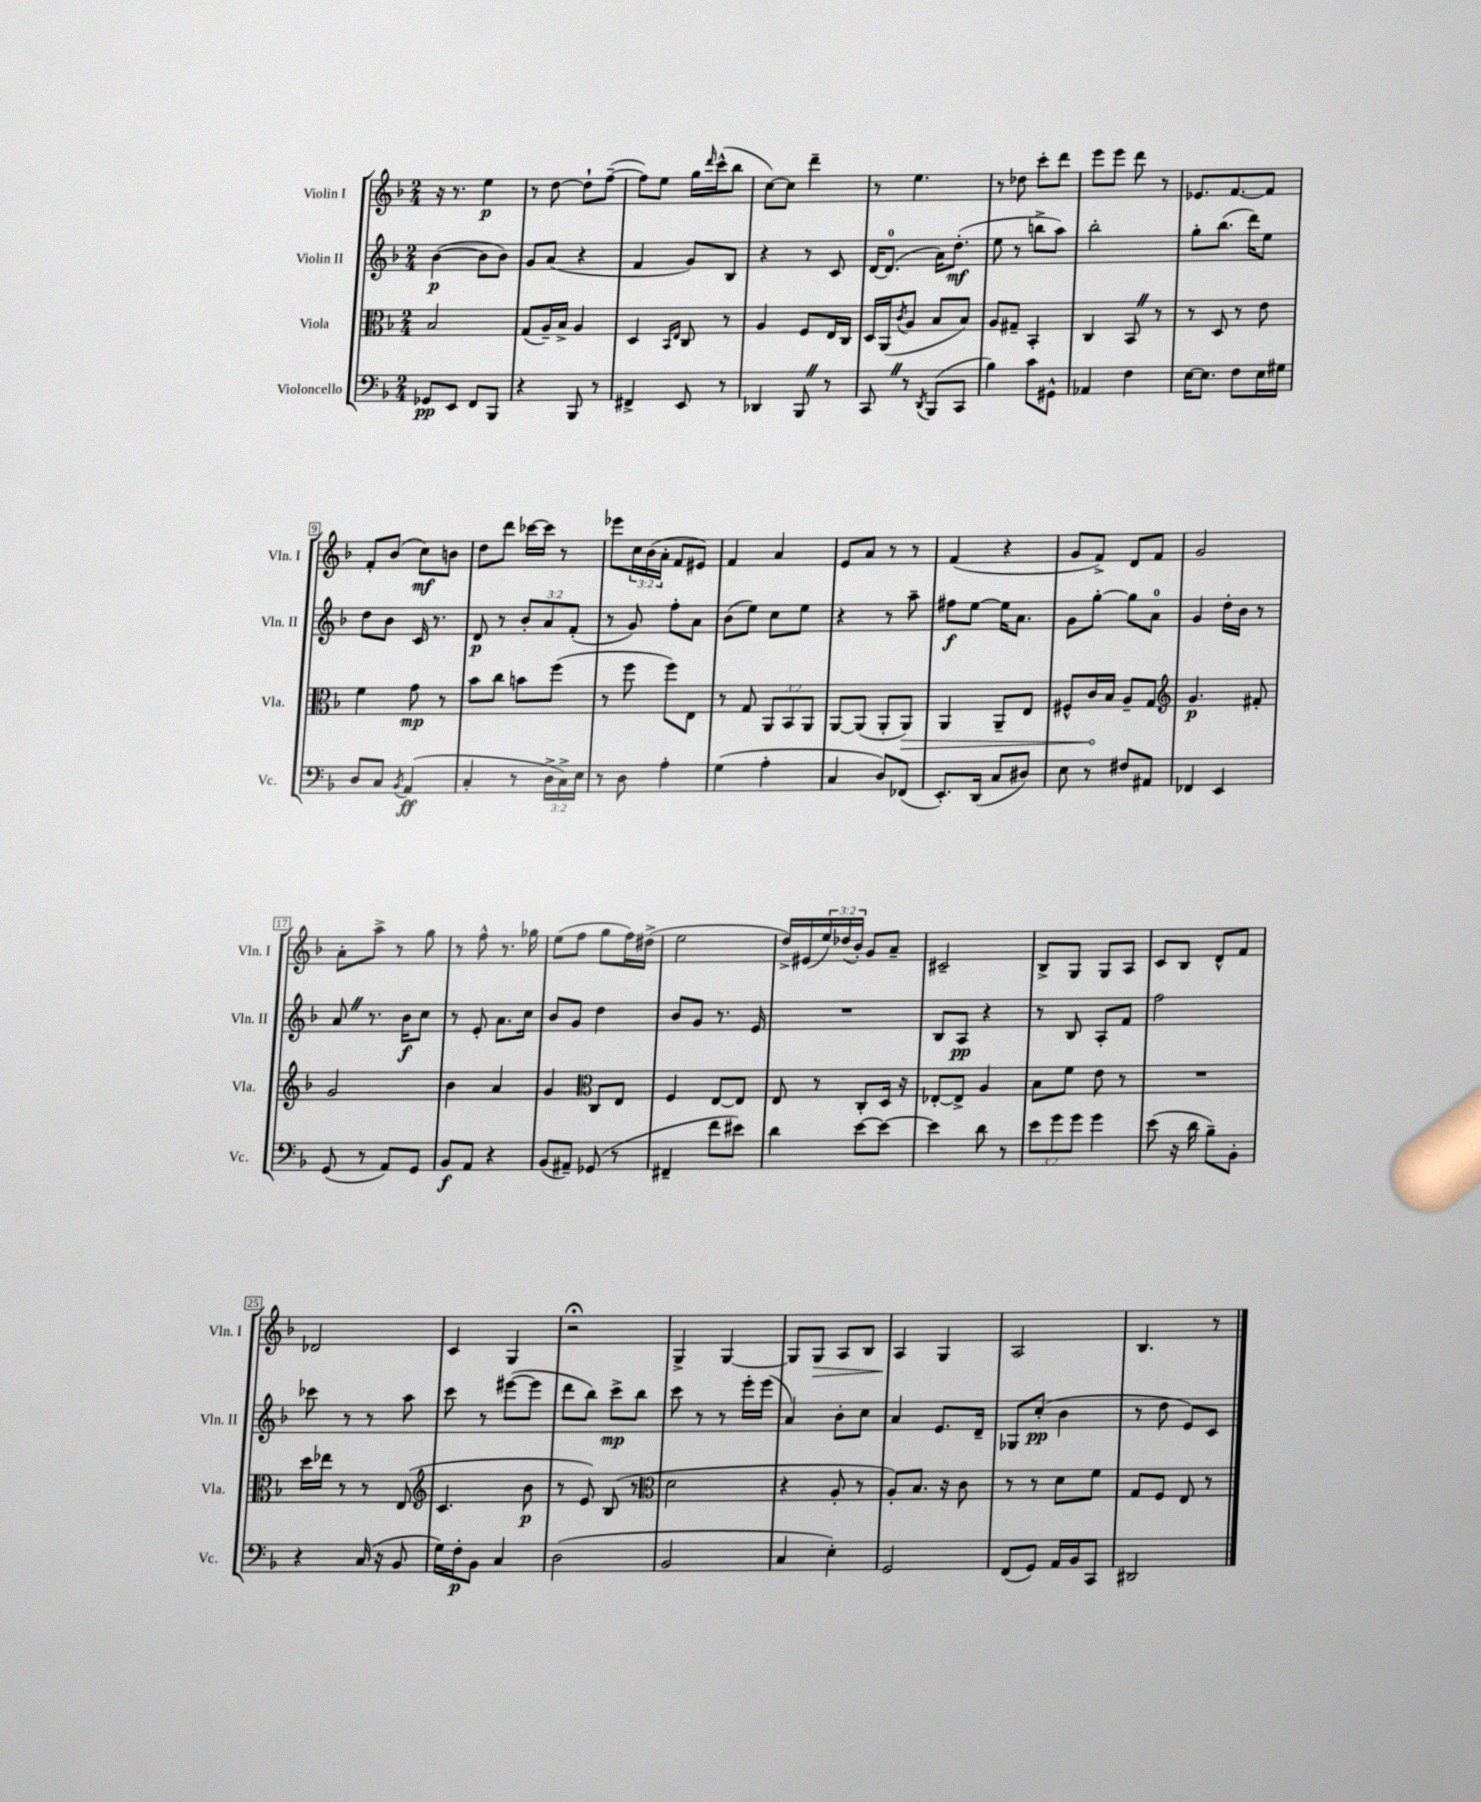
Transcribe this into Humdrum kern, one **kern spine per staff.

**kern	**kern	**kern	**kern
*staff4	*staff3	*staff2	*staff1
*clefF4	*clefC3	*clefG2	*clefG2
*k[b-]	*k[b-]	*k[b-]	*k[b-]
*M2/4	*M2/4	*M2/4	*M2/4
8GG-/L	2B-/	([4b-\	16r
.	.	.	8.r
8EE/J	.	.	.
8FF/L	.	8b-\]L	4ee\
8BBB-/J	.	8b-\J)	.
=	=	=	=
4r	(8G/L	8g/L	8r
.	16A~/L)	(8a/J	[8dd\
.	16B-^/JJ	.	.
8BBB-/	4A/	4r	8dd`\]L
8r	.	.	([8ff~\J
=	=	=	=
4FF#^/	4D/	4f/	8ff\]L)
.	.	.	8ee\J
.	16qqBB-/LL	.	.
.	16qqE/JJ	.	.
8EE/	8C/	8g/L)	16gg\LL
.	.	.	16qqddd/
.	.	.	(16ccc^^\J
8r	8r	8B-/J	8bb-\J
=	=	=	=
4DD-/	4A/	4r	[8cc\L)
.	.	.	8cc\]J
8BBB-/	8F/L	8r	4ddd~\
8r	16E/L	8c/	.
.	16C/JJ	.	.
=	=	=	=
8CC/	16D/LL	[16d/LK	8r
.	(16AA/J	(8.d/]J	.
.	8qc/	.	.
8r	8A/J	.	4.ee\
8qDD/	.	.	.
(8BBB-/L	8B-/L	16a\LK)	.
.	.	(8.dd'\J	.
8CC/J	8B-/J)	.	.
=	=	=	=
4B-\)	8A/L	8ee\	8r
.	8G#~/J	8r	8dd-\
8c\L	4BB-'/	8bb^\L	8ccc'\L
8GG#^^\J	.	8aa\J)	8ddd\J
=	=	=	=
4AA-/	4C/	2bb-'\	8eee\L
.	.	.	8eee\J
4F\	8BB-/	.	8ddd\
.	8r	.	8r
=	=	=	=
[16E\LK	8r	8gg'\L	8.e-/L
8.E\]J	.	.	.
.	8D/	(8.bb-\J	.
.	.	.	[8.f/
8F\L	8r	.	.
.	.	16ddd\LK)	.
16E\L	8e\	8ee\J	8f/]J
16G#\JJ	.	.	.
=	=	=	=
8D/L	4f\	8dd\L	8f'/L
8C/J	.	8b-\J	(8b-/J
8qBB-/	.	.	.
(4AA/	8g\	16c/	8cc\L)
.	.	8.r	.
.	8r	.	8b\J
=	=	=	=
4C'/	8b-\L	8d/	8dd\L
.	8cc\J	8r	8ddd\J
8r	8b\L	12b-'/L	[16ccc-\LL
.	.	.	16ccc-\]JJ
.	.	12a/	.
24D^\LL	(8ff\J	.	8r
24C^\)	.	(12f'/J	.
24E\JJ	.	.	.
=	=	=	=
8r	8r	8r	8eee-\L
8D\	8ff\	8g/)	24cc\L
.	.	.	(24b-\
.	.	.	24a'\JJ
4A'\	8ff\L)	8ff'\L	8f/L
.	8E\J	8a\J	8e#/J)
=	=	=	=
(4G\	8r	(8b-\L	4f/
.	8G/	8ee\J)	.
4A'\	12AA/L	8cc\L	4a/
.	12BB-/	.	.
.	.	8ee\J	.
.	12AA/J	.	.
=	=	=	=
4C/	[8AA/L	4r	8e/L
.	(8AA/]J	.	8a/J
8D/L)	8AA'/L	8r	8r
(8FF-/J	8AA/J)	8aa~\	8r
=	=	=	=
8.EE'/L)	4AA/	8ff#\L	(4f/
.	.	[8ee\J	.
(16DD/Jk	.	.	.
8C/L	8AA~/L	16ee\]LK	4r
.	.	8.a\J	.
8D#/J)	8E/J	.	.
=	=	=	=
8E\	8F#^^/L	8g\L	8g/L
8r	16c/L	[8gg'\J	8f^/J)
.	16B-/JJ	.	.
8F#/L	8A~/L	8gg\]L	8d/L
8AA#/J	8G/J	8a\J	8f/J
=	=	=	=
*	*clefG2	*	*
4FF-/	4.g/	4g/	2g/
4EE/	.	16dd'\LL	.
.	.	16b-\JJ	.
.	8f#'/	8r	.
=	=	=	=
(8GG/	2g/	8a/	8a'\L
8r	.	8.r	8aa^\J
8AA/L)	.	.	8r
.	.	16b-\LK	.
8GG/J	.	8cc\J	8gg\
=	=	=	=
8BB-/L	4b-\	8r	8r
8AA/J	.	8e'/	8ff^^\
4r	4a/	8.a\L	8.r
.	.	16cc\Jk	16gg-\
=	=	=	=
(8BB-/L	4g/	8b-/L	(8ee\L
8AA#~/J)	.	8g/J	8ff\J
*	*clefC3	*	*
(8GG-/	8C/L	4dd\	8gg\L
8r	8E/J	.	16ff\L)
.	.	.	(16dd#^\JJ
=	=	=	=
4FF#~/	4F/	8b-/L	2ee\
.	.	8g/J	.
8f\L	[8E/L	8.r	.
8e#\J)	8E/]J	.	.
.	.	16e/	.
=	=	=	=
4d\	8E/	2r	16dd^/LL)
.	.	.	(16e#/
.	8r	.	24ee/)
.	.	.	(24dd-/
.	.	.	24b-'/JJ)
[8e\L	8C'/L	.	8g/L
8e\_J	16D/Jk	.	8a~/J
.	16r	.	.
=	=	=	=
4e\]	[8E-'/L	8B-/L	2c#~/
.	8E-^/]J	8A/J	.
8d\	4A/	4r	.
8r	.	.	.
=	=	=	=
12e\L	8B-\L	8r	8B-^/L
12g\	.	.	.
.	8f\J	8B-/	8G/J
12g\J	.	.	.
4g\	8e\	8A'/L	8G/L
.	8r	8f/J	8A/J
=	=	=	=
(8e\	2r	2ff\	8c/L
16r	.	.	8B-/J
16d\	.	.	.
8B-~\L)	.	.	8d^^/L
8BB-'\J	.	.	8f/J
=	=	=	=
4r	16dd\LL	8ccc-\	2d-/
.	16ee-\JJ	.	.
.	8r	8r	.
(16C/	8r	8r	.
16r	.	.	.
8BB-/	(8E/	8aa\	.
=	=	=	=
*	*clefG2	*	*
16G\LL)	4.c/	8ccc\	4c/
16F'\J	.	.	.
8BB-\J	.	8r	.
4C/	.	([8eee#\L	4G/
.	8b-\	8eee#\]J	.
=	=	=	=
(2D\	8r	8ddd\L	2r;
.	8e/)	8bb-\J)	.
.	(8B-/	8ccc^\L	.
.	8r	8bb-\J	.
=	=	=	=
*	*clefC3	*	*
2BB-/	2d\	8ccc\	4G^/
.	.	8r	.
.	.	8r	[4G/
.	.	16eee'\LL	.
.	.	(16eee\JJ	.
=	=	=	=
4C/	4r	4a/)	8G/]L
.	.	.	8G/J
4E'\)	8A'/	8b-'\L	8A/L
.	8r	8cc\J	8B-/J
=	=	=	=
2GG/	8A'/L)	4a/	4A/
.	8.B-/J	.	.
.	.	8.e/L	4G/
.	16r	.	.
.	8c\	.	.
.	.	16d~/Jk	.
=	=	=	=
(8FF/L	8r	8G-/L	2A/
8GG/J)	8r	(8cc'/J	.
16AA/LL	8d\L	4b-\	.
16BB-/J	.	.	.
8CC/J	8f\J	.	.
=	=	=	=
2DD#/	8G/L	8r	4.B-/
.	8F/J	8dd\	.
.	8E/	8e/L)	.
.	8r	8c/J	8r
==	==	==	==
*-	*-	*-	*-
